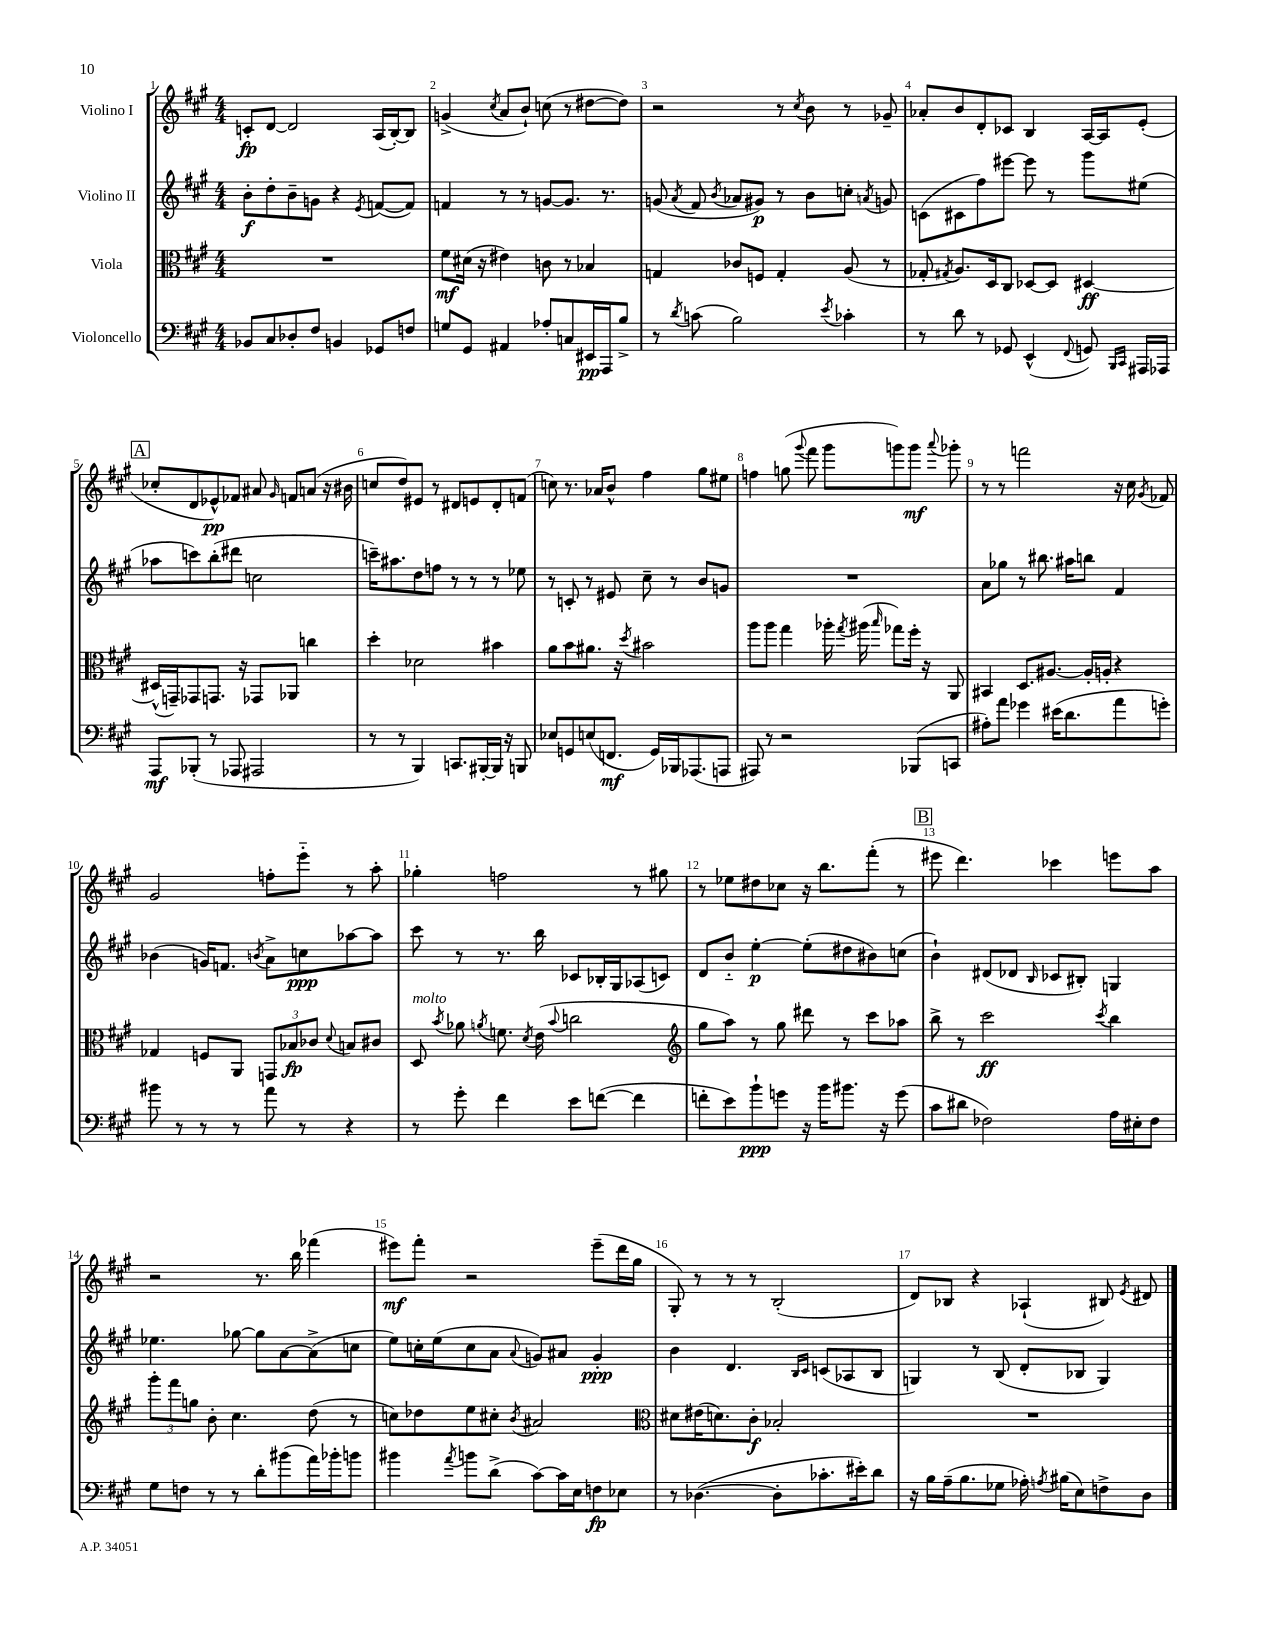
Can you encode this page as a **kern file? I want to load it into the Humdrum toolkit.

**kern	**kern	**kern	**kern
*staff4	*staff3	*staff2	*staff1
*clefF4	*clefC3	*clefG2	*clefG2
*k[f#c#g#]	*k[f#c#g#]	*k[f#c#g#]	*k[f#c#g#]
*M4/4	*M4/4	*M4/4	*M4/4
8BB-/L	1r	8b'\L	8c'/L
8C#/	.	8dd'\	[8d/J
8D-'/	.	8b~\	2d/]
8F#/J	.	8g\J	.
4BB/	.	4r	.
.	.	8qe/	.
8GG-/L	.	([8f/L	(16A/LL
.	.	.	[16B'/J)
8F/J	.	8f/]J)	8B/]J
=	=	=	=
8G/L	8f#\L	4f/	(4g^/
8GG#/J	(16d#\Jk	.	.
.	16r	.	.
.	.	.	8qcc#/
4AA#/	4e#\)	8r	8a/L
.	.	8r	8b`/J)
8A-'/L	8c\	[8g/L	(8cc\
8C/	8r	8.g/]J	8r
16EE#/L	4B-/	.	[8dd#\L
16AAA/J	.	8.r	.
8B^/J	.	.	8dd#\]J)
=	=	=	=
8r	4G/	(8g/	2r
8qd/	.	8qa/	.
(8c\	.	8f#/	.
.	.	8qb/	.
2B\)	8c-/L	8a-/L	.
.	8F/J	8g#/J)	.
.	4G'/	8r	8r
.	.	.	8qcc#/
.	.	8b\L	8b\
8qe/	.	.	.
4c-'\	(8A/	8cc'\J	8r
.	.	8qa/	.
.	8r	8g/	8g-~/
=	=	=	=
8r	8G-'/	(8c\L	8a-'/L
.	8qG#/	.	.
8d\	8.A/L)	8c#\	8b/
8r	.	8ff#\)	8d'/
.	16D/k	.	.
8GG-/	8C#/J	[8eee#\J	8c-/J
(4EE^^/	[8D-/L	8eee#\]	4B/
.	8D-/]J	8r	.
8qqFF#/	.	.	.
8GG/)	[4D#/	8ggg#\L	[16A/LL
.	.	.	16A/]J
16qqBBB/LL	.	.	.
16qqCC#/JJ	.	.	.
16AAA#/LL	.	(8ee#\J	(8e'/J
16AAA-/JJ	.	.	.
=	=	=	=
8AAA/L	(16D#^^/]LL	8aa-\L	8cc-'/L
.	16GG~/J)	.	.
(8BBB-'/J	8GG-/	8ccc\)	8d/
8r	8.GG/J	(8bb'\	8e-^^/)
8AAA-/	.	8ddd#\J	8f-/J
.	16r	.	.
2AAA#/	8GG-/L	2cc\	8a#/
.	.	.	16qqg#/
.	8AA-/J	.	8f/L
.	4cc\	.	(8a/J
.	.	.	16r
.	.	.	16b#\
=	=	=	=
8r	4dd'\	16ccc~\LK)	8cc/L
.	.	8.aa#\	.
8r	.	.	8dd/)
4BBB/)	2d-\	8dd\	8e#/J
.	.	8ff\J	8r
8.CC/L	.	8r	8d#/L
.	.	8r	8e/
[16BBB#'/L	.	.	.
16BBB#/]JJ	4b#\	8r	8d#'/
16r	.	.	.
8BBB/	.	8ee-\	(8f/J
=	=	=	=
8E-/L	8a\L	8r	8cc\)
8GG/	8b\	8c'/	8.r
(8E/	8.a#\J	8r	.
.	.	.	16a-/LK
8.FF/J	.	8e#/	8b^^/J
.	16r	.	.
.	8qdd/	.	.
.	2b#\	8cc#~\	4ff#\
16GG/LL)	.	.	.
16BBB-/J	.	8r	.
(8.AAA-/	.	.	.
.	.	8b/L	8gg#\L
8AAA/J	.	8g/J	8ee#\J
=	=	=	=
8AAA#/)	8aa\L	1r	4ff\
8r	8aa\J	.	.
2r	4gg#\	.	(8gg\
.	.	.	8qqggg#/
.	.	.	8fff#\
.	16aa-'\	.	8ggg#\L
.	8qgg#/	.	.
.	(16aa#\	.	.
.	16qqbb/	.	.
.	8gg-\L)	.	8ggg\)
(8BBB-/L	16ff#'\Jk	.	8ggg\J
.	16r	.	.
.	.	.	8qqaaa/
8CC/J	8AA/	.	8ggg-'\
=	=	=	=
8A#'\L)	4BB#/	8a\L	8r
8a\J	.	8gg-\J	8r
4g-\	8.D/L	8r	2fff\
.	.	8.bb#\	.
.	[8.A#/J	.	.
(16e#\LK	.	.	.
8.d\	.	16aa#\LK	.
.	16A#'/]LL	8bb\J	.
.	16A'/JJ	.	.
8a\	4r	4f#/	16r
.	.	.	16cc#\
.	.	.	8qg#/
8g'\J)	.	.	8f-/
=	=	=	=
8b#\	4G-/	(4b-\	2g#/
8r	.	.	.
8r	8F/L	16g/LK)	.
.	.	8.f/J	.
8r	8AA/J	.	.
.	.	8qb/	.
8a\	12GG/L	8a^\L	8ff'\L
.	12B-/	.	.
8r	.	8cc\	8eee'~\J
.	12c-/J	.	.
.	8qqd/	.	.
4r	8B/L	[8aa-\	8r
.	8c#/J	8aa-\]J	8aa'\
=	=	=	=
8r	8D/	8ccc#\	4gg-'\
.	8qb/	.	.
8g#'\	8a-\	8r	.
.	8qa/	.	.
4f#\	8.f\	8.r	2ff\
.	8qd/	.	.
.	(16e\	16bb\	.
.	8qqb/	.	.
8e\L	2cc\	8c-/L	.
([8f\J	.	16B-'/L	.
.	.	16G#/J	.
4f\]	.	(8A-/	8r
.	.	8c/J)	8gg#\
=	=	=	=
*	*clefG2	*	*
8f'\L	8gg#\L	8d/L	8r
8e\)	8aa\J)	8b'~/J	8ee-\L
8b`\	8r	[4ee'\	8dd#\
8g\J	8gg#\	.	8cc-\J
16r	8ddd#\	(8ee'\]L	16r
16b\LK	.	.	8.bb\L
8.b#\J	8r	8dd#\	.
.	8ccc#\L	8b#\)	(8fff#'\J
16r	.	.	.
(8g\	8aa-\J	(8cc\J	8r
=	=	=	=
8c#\L	8bb^\	4b`\)	8eee#\
8d#\J	8r	.	4.ddd\)
2F-\)	2ccc#\	(8d#/L	.
.	.	8d-/J	.
.	.	16qqB/	.
.	.	8c-/L	4ccc-\
.	.	8B#'/J)	.
.	8qccc#/	.	.
16A\LL	4bb\	4G/	8eee\L
16E#'\J	.	.	.
8F-\J	.	.	8aa\J
=	=	=	=
8G#\L	12ggg#'\L	4.ee-\	2r
.	12fff#\	.	.
8F\J	.	.	.
.	12gg\J	.	.
8r	8b'\	.	.
8r	4.cc#\	[8gg-\	.
8d'\L	.	8gg-\]L	8.r
(8b#\	.	[8a\	.
.	.	.	16bb\
16a\L)	(8dd\	(8a^\]	(4fff-\
16b-'\J	.	.	.
8b\J	8r	8cc\J	.
=	=	=	=
4b#\	8cc\L)	8ee\L)	8eee#\L)
.	8dd-\	16cc'\L	8fff#'\J
.	.	(16ee\J	.
8qa/	.	.	.
8b\L	8ee\	8cc\	2r
(8d^\J	8cc#'\J	8a\J	.
.	8qb/	8qqa/	.
[8c#\L)	2a#/	8g/L)	.
16c#\]L	.	8a#/J	.
16E\J	.	.	.
8F\	.	4g'/	(8eee#~\L
8E-\J	.	.	16ddd\L
.	.	.	16gg#\JJ
=	=	=	=
*	*clefC3	*	*
8r	8d#\L	4b\	8G#'/)
([4.D-\	(16e#\K	.	8r
.	8.d\)	.	.
.	.	4.d/	8r
.	8c#'\J	.	8r
8D-'\]L	2B-'/	.	(2B'/
.	.	16qqB/LL	.
.	.	16qqc#/JJ	.
8.c-'\	.	(8c/L	.
.	.	8A-/	.
16e#'\k)	.	.	.
8d\J	.	8B/J	.
=	=	=	=
16r	1r	4G/)	8d/L)
16B\LL	.	.	.
(16A~\J	.	.	8B-/J
8.B\	.	.	.
.	.	8r	4r
8G-\J	.	(8B/	.
16A-'\)	.	8d'/L	(4A-`/
8qA/	.	.	.
(16B#\LK	.	.	.
8E\)	.	8B-/J	.
8F^\	.	4G/)	8B#/)
.	.	.	8qe/
8D\J	.	.	8d#/
==	==	==	==
*-	*-	*-	*-
